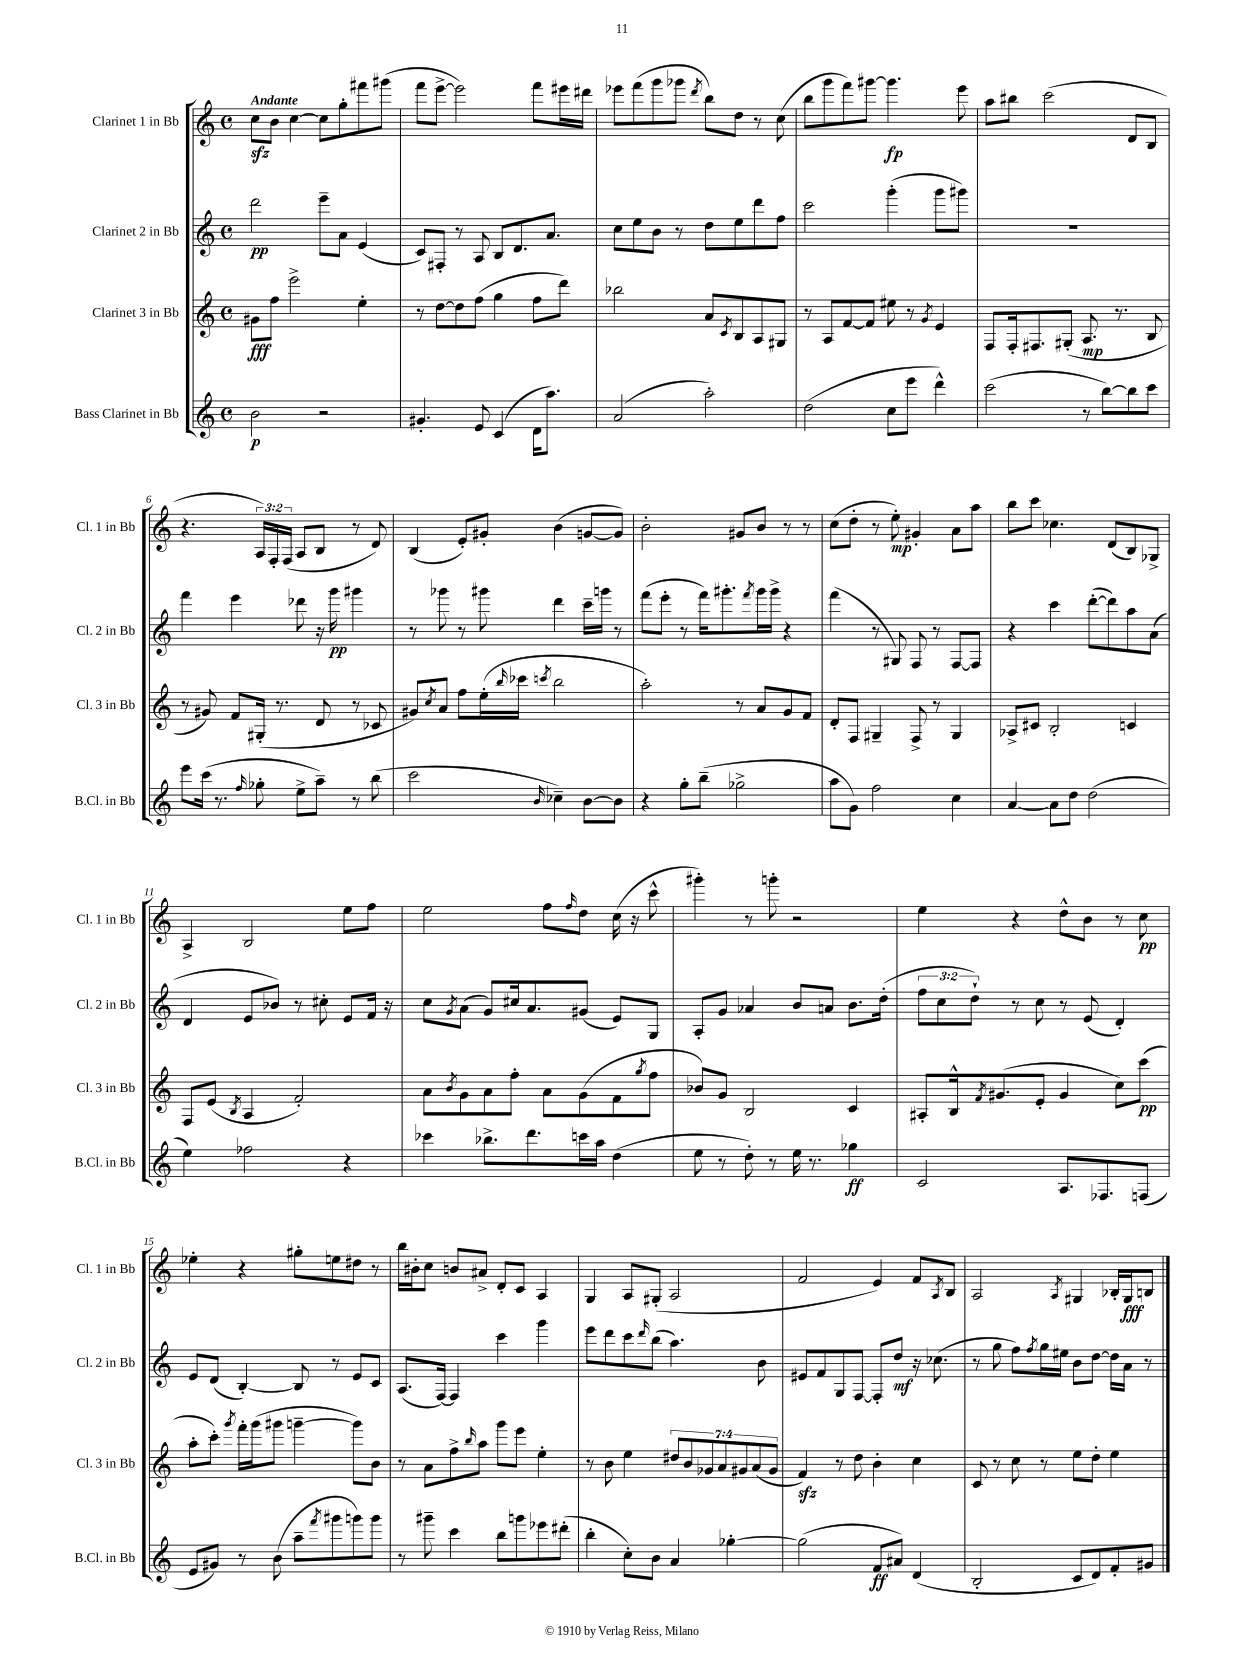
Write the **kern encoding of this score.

**kern	**kern	**kern	**kern
*staff4	*staff3	*staff2	*staff1
*clefG2	*clefG2	*clefG2	*clefG2
*k[]	*k[]	*k[]	*k[]
*M4/4	*M4/4	*M4/4	*M4/4
*met(c)	*met(c)	*met(c)	*met(c)
2b\	8g#\L	2ddd\	8cc\L
.	8ff\J	.	8b\J
.	2eee^\	.	[4cc\
2r	.	8eee~\L	8cc\]L
.	.	8a\J	8gg'\
.	4ee'\	(4e/	8fff#\
.	.	.	(8ggg#\J
=	=	=	=
4.g#'/	8r	8c/L)	8fff\L
.	[8dd\L	8F#'/J	[8eee^\J
.	8dd\]	8r	2eee\])
8e/	(8ff\J	8A/	.
(4c/	4gg\	8B/L	.
.	.	8.d/	.
16d\LK	8ff\L	.	8fff\L
8.aa\J)	.	8.a/J	.
.	8ddd\J)	.	16eee#\L
.	.	.	16ddd#\JJ
=	=	=	=
(2a/	2bb-\	8cc\L	8eee-\L
.	.	8ee\	(8fff\
.	.	8b\J	8ggg\
.	.	8r	8ggg-\J
.	.	.	8qddd/
2aa'\)	8a/L	8dd\L	8bb\L)
.	8qc/	.	.
.	8B/	8ee\	8dd\J
.	8A/	8ddd\	8r
.	8G#/J	8ff\J	(8cc\
=	=	=	=
(2dd\	8r	2ccc\	8bb\L
.	8A/L	.	8ggg\
.	[8f/	.	8fff\)
.	8f/]J	.	[8ggg#\J
8cc\L	8ee#\	(4ggg'\	4.ggg#\]
8eee\J	8r	.	.
.	8qg/	.	.
4ddd^^\)	4e/	8ggg\L	.
.	.	8ggg#\J)	8eee\
=	=	=	=
(2ccc\	8F/L	1r	8aa\L
.	16F'/k	.	8bb#\J
.	8.F#/	.	.
.	.	.	(2ccc\
.	(8G#'/J	.	.
8r	8.A/	.	.
[8bb\L)	.	.	.
.	8.r	.	.
8bb\]	.	.	8d/L
8ccc\J	8B/	.	8B/J
=	=	=	=
8eee\L	8r	4fff\	4.r
(16ccc\Jk	8g#/)	.	.
8.r	.	.	.
.	8f/L	4eee\	.
16qqff/	.	.	.
8gg-'\	(16G#'/Jk	.	24A/LL)
.	.	.	24F'/
.	8.r	.	.
.	.	.	(24F/JJ
8ee^\L	.	8ddd-\	8A/L
8aa~\J)	8d/	16r	8B/J
.	.	16ggg\	.
8r	8r	4ggg#\	8r
(8bb\	8c-/	.	8d/)
=	=	=	=
2ccc\	8g#/L)	8r	(4B/
.	8qcc/	.	.
.	8a/J	8ggg-\	.
.	8ff\L	8r	8e'/L)
.	(16ee'\L	8ggg#\	8g#'/J
.	16qqbb/	.	.
.	16ccc-\JJ	.	.
16qqb/	8qccc/	.	.
4cc-~\)	2bb\	4ddd\	(4b\
[8b\L	.	16ccc~\LL	[8g/L
.	.	16ggg\JJ	.
8b\]J	.	8r	8g/]J)
=	=	=	=
4r	2aa'\)	(8fff\L	2b'\
.	.	8eee'\J	.
8gg'\L	.	8r	.
(8bb~\J	.	16fff\LK)	.
.	.	8.ggg#'\	.
2gg-^\	8r	.	8g#/L
.	.	8qfff/	.
.	8a/L	16ggg#\L	8b/J
.	.	16ggg#^\JJ	.
.	8g/	4r	8r
.	8f/J	.	8r
=	=	=	=
8aa\L	8d'/L	(4fff\	(8cc\L
8g\J)	8F/J	.	8dd'\J
2ff\	4G#~/	8r	8r
.	.	8G#/)	8ee'\)
.	8F^/	8F/	4g#'/
.	8r	8r	.
4cc\	4G#/	[8F/L	8a\L
.	.	8F/]J	8aa\J
=	=	=	=
[4a/	8A-^/L	4r	8bb\L
.	8c#/J	.	8ccc\J
8a\]L	2B'/	4ccc\	4.cc-\
8dd\J	.	.	.
(2dd\	.	([8ddd'\L	.
.	.	8ddd\])	(8d/L
.	4c/	8aa\	8B/)
.	.	(8a\J	8G-^/J
=	=	=	=
4ee\)	8F/L	4d/	4A^/
.	(8e/J	.	.
.	8qB/	.	.
2ff-\	4A/	8e/L	2B/
.	.	8b-/J)	.
.	2f'/)	8r	.
.	.	8cc#'\	.
4r	.	8e/L	8ee\L
.	.	16f/Jk	8ff\J
.	.	16r	.
=	=	=	=
4ccc-\	8a\L	8cc\L	2ee\
.	8qb/	8qg/	.
.	8g\	(8a\J	.
8.bb-^\L	8a\	8g/L)	.
.	8ff'\J	16cc#/k	.
8.ddd\	.	8.a/	.
.	8a\L	.	8ff\L
.	.	.	16qqff/
16ccc\L	(8g\	(8g#/J	8dd\J
16aa\JJ	.	.	.
(4dd\	8f\	8e/L)	(16cc\
.	.	.	16r
.	8qgg/	.	.
.	8ff\J	8G/J	8ccc^^\
=	=	=	=
8ee\	8b-/L)	8A'/L	4ggg#'\)
8r	8g/J	8g/J	.
8dd'\)	2B/	4a-/	8r
8r	.	.	8ggg'\
16ee\	.	8b/L	2r
8.r	.	.	.
.	.	8a/J	.
4gg-\	4c/	8.b\L	.
.	.	(16dd'\Jk	.
=	=	=	=
2c/	8A#'/L	12ff\L	4ee\
.	.	12cc\	.
.	16B^^/k	.	.
.	.	12dd`\J)	.
.	8qf/	.	.
.	(8.g#/	.	.
.	.	8r	4r
.	8e'/J	8cc\	.
8.A/L	4g#/	8r	8dd^^\L
.	.	(8e/	8b\J
8.F-/	.	.	.
.	8cc\L)	4d'/)	8r
(8F/J	(8ccc\J	.	8cc\
=	=	=	=
8e/L	8aa'\L	8e/L	4ee-'\
8g#/J)	8ccc'\J)	(8d/J	.
.	8qggg/	.	.
8r	16fff'\LL	[4B'/)	4r
.	(16ggg\J	.	.
(8b\	8ggg#\J	.	.
8aa~\L	[4ggg~\	8B/]	8gg#'\L
8qfff/	.	.	.
8ggg#\	.	8r	8ee\
8ggg\)	8ggg\]L)	8e/L	8dd#\J
8ggg\J	8b\J	8c/J	8r
=	=	=	=
8r	8r	(8.A/L	16bb\LL
.	.	.	16b#'\J
8ggg#~\	8a\L	.	8cc\J
.	.	[16F/Jk)	.
4ccc\	8ff^\	4F/]	8b/L
.	16qqbb/	.	.
.	8aa\J	.	8a#^/J
8bb\L	8ggg\L	4ccc\	8d'/L
8ggg\	8eee\J	.	8c/J
8eee-\	4ee'\	4ggg\	4A/
(8ddd#'\J	.	.	.
=	=	=	=
4bb'\	8r	8eee\L	4G/
.	8b\	8ddd\	.
8cc'\L)	4ee\	8ccc\	8A/L
.	.	16qqddd/	.
8b\J	.	(8bb\J	(8G#'/J
4a/	14dd#/L	4.aa\)	2A/
.	14b/	.	.
.	14g-/	.	.
.	14a/	.	.
[4gg-'\	.	.	.
.	14g#/	.	.
.	(14a/	.	.
.	.	8b\	.
.	14g#/J	.	.
=	=	=	=
(2gg-\]	4f/)	8e#/L	2f/
.	.	8f/	.
.	8r	8G/	.
.	8dd\	[8F/J	.
8f/L	4b'\	8F'/]L	4e/)
8a#/J)	.	8dd/J	.
(4d/	4cc\	16r	8f/L
.	.	(8.cc-\	.
.	.	.	8qA/
.	.	.	8B/J
=	=	=	=
2B'/	8c/	8r	2A/
.	8r	8gg\	.
.	8cc\	8ff\L)	.
.	.	8qff/	.
.	8r	16gg\L	.
.	.	16ee#\JJ	.
.	.	.	8qA/
8c/L	8ee\L	8b\L	4G#/
8d/)	8dd'\J	[8dd\J	.
8f'/	4ee\	16dd\]LL	16B-'/LL
.	.	16a\JJ	16G#/J
8g#/J	.	8r	8B/J
==	==	==	==
*-	*-	*-	*-
